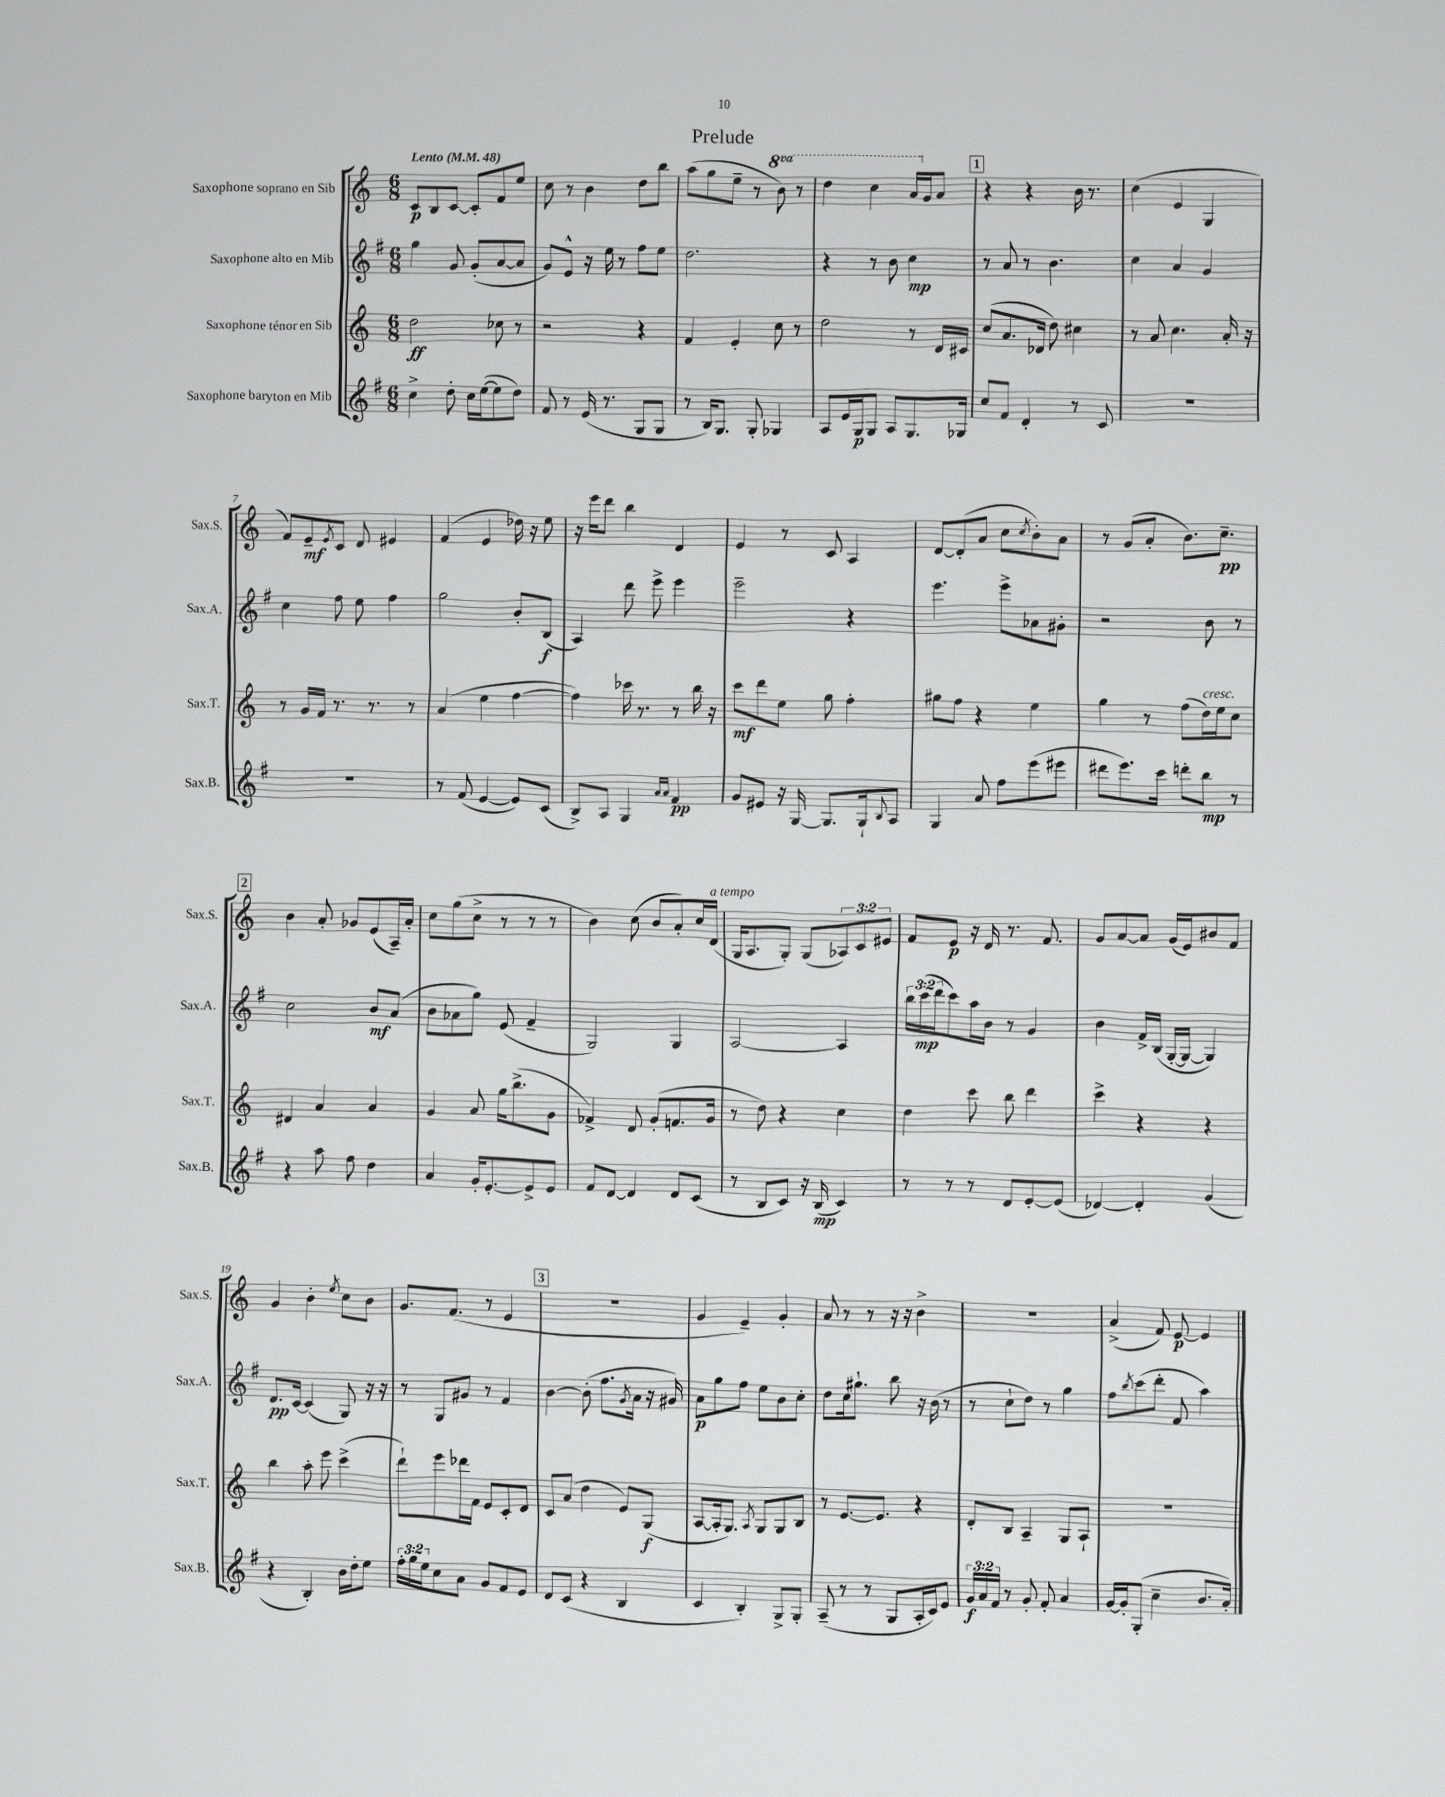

**kern	**kern	**kern	**kern
*staff4	*staff3	*staff2	*staff1
*clefG2	*clefG2	*clefG2	*clefG2
*k[f#]	*k[]	*k[f#]	*k[]
*M6/8	*M6/8	*M6/8	*M6/8
*MM48	*MM48	*MM48	*MM48
4cc^\	2dd\	4gg\	8c/L
.	.	.	8B/
8dd'\	.	8g/	[8c/J
16cc\LL	.	(8g'/L	8c'/]L
([16ee\J	.	.	.
8ee\]	8cc-\	[8a/	8f/
8dd\J)	8r	8a/]J	8ee/J
=	=	=	=
8f#/	2r	8g/L)	8cc\
8r	.	8e^^/J	8r
(16e/	.	16r	4b\
8.r	.	16ee\	.
.	.	8r	.
8G/L	4r	8ff#\L	8dd\L
8G/J	.	8ee\J	8bb\J
=	=	=	=
8r	4f/	2.dd\	(8aa\L
16B/LK)	.	.	8gg\
8.G/J	.	.	.
.	4e'/	.	8ee~\J
8G'/	.	.	8r
4G-/	8cc\	.	8bb\)
.	8r	.	8r
=	=	=	=
8A/L	2dd\	4r	4ddd\
16e/L	.	.	.
16G/J	.	.	.
8G/J	.	8r	4ccc\
8A/L	.	8b\	.
8.G/	8r	4cc\	16aa/LL
.	.	.	16g/J
.	16d/LL	.	8a/J
16G-/Jk	16c#/JJ	.	.
=	=	=	=
8cc/L	(8cc/L	8r	4r
8f#/J	8.a/	8a/	.
4d'/	.	8r	4r
.	16d-/Jk	.	.
.	8dd\)	4.b\	.
8r	4cc#\	.	16b\
.	.	.	8.r
8c/	.	.	.
=	=	=	=
2.r	8r	4cc\	(4cc\
.	8a/	.	.
.	4.cc\	4a/	4e/
.	.	4g/	4G/
.	16a'/	.	.
.	16r	.	.
=	=	=	=
2.r	8r	4cc\	8f/L)
.	16g/LL	.	8e~/
.	16f/JJ	.	.
.	.	.	8qe/
.	8.r	8ff#\	8c/J
.	.	8ee\	8d/
.	8.r	.	.
.	.	4ff#\	4e#/
.	8r	.	.
=	=	=	=
8r	(4a/	2gg\	(4f/
(8f#/	.	.	.
[4e/	4ee\	.	4e/
8e/]L)	[4ff\	8b'/L	16dd-\)
.	.	.	16r
(8c/J	.	(8B/J	8ee\
=	=	=	=
8B^/L)	4ff\])	4A/)	16r
.	.	.	16eee\LK
8A/J	.	.	8ddd\J
4G/	16ccc-\	8ddd\	4bb\
.	8.r	.	.
.	.	8eee^\	.
16qqa/LL	.	.	.
16qqa/JJ	.	.	.
4f#/	8r	4eee\	4d/
.	16bb\	.	.
.	16r	.	.
=	=	=	=
8g/L	8ccc\L	2eee~\	4e/
8e#/J	8ddd\	.	.
16r	8ee\J	.	8r
[16G/	.	.	.
8.G/]L	8gg\	.	8c/
.	4ff'\	4r	4A/
16G`/k	.	.	.
8qqB/	.	.	.
8A/J	.	.	.
=	=	=	=
4G/	8gg#\L	4.eee\	[8d/L
.	8ff\J	.	(8d'/]
8a/	4r	.	8a/J
8ff#\L	.	8eee^\L	8cc\L
.	.	.	8qcc/
(8eee\	4ee\	8a-\	8b'\)
8eee#\J	.	8g#'\J	8a\J
=	=	=	=
8ddd#\L	4gg\	2r	8r
8.eee\)	.	.	(8g/L
.	8r	.	8a'/J
16ccc\Jk	.	.	.
8ddd'\L	(8ff\L	.	8.b\L)
8bb\J	16dd\L)	8b\	.
.	16ee\J	.	8.cc~\J
8r	8cc\J	8r	.
=	=	=	=
4r	4d#/	2cc\	4b\
8aa\	4a/	.	8a'/
8ff#\	.	.	8g-/L
4dd\	4a/	8b/L	(8e/
.	.	(8a/J	16A~/L)
.	.	.	16a'/JJ
=	=	=	=
4a/	4g/	8b\L	8cc\L
.	.	8a-\	(8gg\
16g'/LK	8a/	8gg\J)	8cc^\J
[8.e'/	.	.	.
.	16gg\LK	(8e/	8r
.	(8.bb^\	.	.
8e^/]	.	4f#~/	8r
8e/J	8g\J	.	8r
=	=	=	=
8f#/L	4f-^/)	2G/)	4b\)
[8d/J	.	.	.
4d/]	8d/	.	(8cc\
.	(8g'/L	.	8b/L
8d/L	8.f/	4G/	8a'/)
(8c/J	.	.	16cc/L
.	16g/Jk	.	(16d/JJ
=	=	=	=
8r	8r	[2A/	16G/LK
.	.	.	8.A/
8B/L	8dd\)	.	.
8c/J)	4r	.	8G'/J)
16r	.	.	(8G/L
(16B/	.	.	.
4c/)	4cc\	4A/]	12A-/)
.	.	.	12c/
.	.	.	12e#/J
=	=	=	=
8r	4dd\	24bb\LL	8f/L
.	.	(24ccc\	.
.	.	24ddd\J	.
8r	.	8ccc\)	8e/J
8r	8ccc\	16aa\L	16r
.	.	16b\JJ	16d/
8d/L	8bb\	8r	8.r
[8e'/	4ddd\	4g/	.
.	.	.	8.f/
(8e/]J	.	.	.
=	=	=	=
[4d-/)	4ccc^\	4b\	8g/L
.	.	.	[8a/
4d-'/]	4r	16f#^/LL	8a/]J
.	.	(16B/JJ	.
.	.	[16G'/LL	(16g/LL
.	.	16G/_JJ	16e/J)
(4g/	4r	4G/])	8b#/
.	.	.	8f/J
=	=	=	=
4r	4bb\	8.d/L	4g/
.	.	[16c/Jk	.
4B'/)	8aa'\	(4c/]	4b'\
.	8eee\	.	.
.	.	.	8qee/
16b\LL	(4ccc^\	8G/)	8cc\L
16dd'\J	.	.	.
8ee\J	.	16r	8b\J
.	.	16r	.
=	=	=	=
24ff#'\LL	8ddd`\L)	8r	8.g/L
24gg\	.	.	.
24ee\J	.	.	.
8cc\	8eee\	8G/L	.
.	.	.	(8.f/J
8a\J	16ddd-\L	8g#/J	.
.	16f\JJ	.	.
8g/L	8e/L	8r	8r
8f#/	8c'/	4f#/	4e/
8e/J	8d/J	.	.
=	=	=	=
8d/L	8c/L	[4b\	2.r
(8c/J	(8a/J	.	.
4r	4dd\	(8b'\]	.
.	.	8.ff#\L	.
4B/	8e/L)	.	.
.	.	8qg/	.
.	.	16a\Jk	.
.	(8G/J	16r	.
.	.	16g#/)	.
=	=	=	=
4c/	[8A/L	8a\L	4g/
.	16A'/]k	8gg\	.
.	8.G/J)	.	.
4B'/)	.	8ff#\J	4e~/)
.	8qA/	.	.
.	8G/L	8ee\L	.
8G^/L	8G/	8b\	4g'/
8G'/J	8B/J	8cc'\J	.
=	=	=	=
(8A~/	8r	8dd\L	8a/
8r	[8.e/L	16cc\k	8r
.	.	8.gg#`\J	.
8r	.	.	8r
.	8.e/]J	.	.
8G/L	.	8bb\	16r
.	.	.	16r
16A'/L	4r	16r	4b^\
16c/J)	.	(16b\	.
8e/J	.	8r	.
=	=	=	=
24g/LL	8d'/L	8r	2.r
24a/	.	.	.
24f#/JJ	.	.	.
8r	8B/J	8cc`\L	.
8g'/	4A~/	8dd\J)	.
8f#'/	.	8r	.
4a/	8G/L	4gg\	.
.	8A`/J	.	.
=	=	=	=
[16g/LL	2.r	8ff#\L	(4a^/
16g'/]J	.	.	.
.	.	8qbb/	.
(8G'/J	.	(8ccc\	.
4cc~\	.	8ddd'\J	8f/)
.	.	8f#/	[8e/
8.b/L	.	4aa\)	4e/]
16a'/Jk)	.	.	.
==	==	==	==
*-	*-	*-	*-
